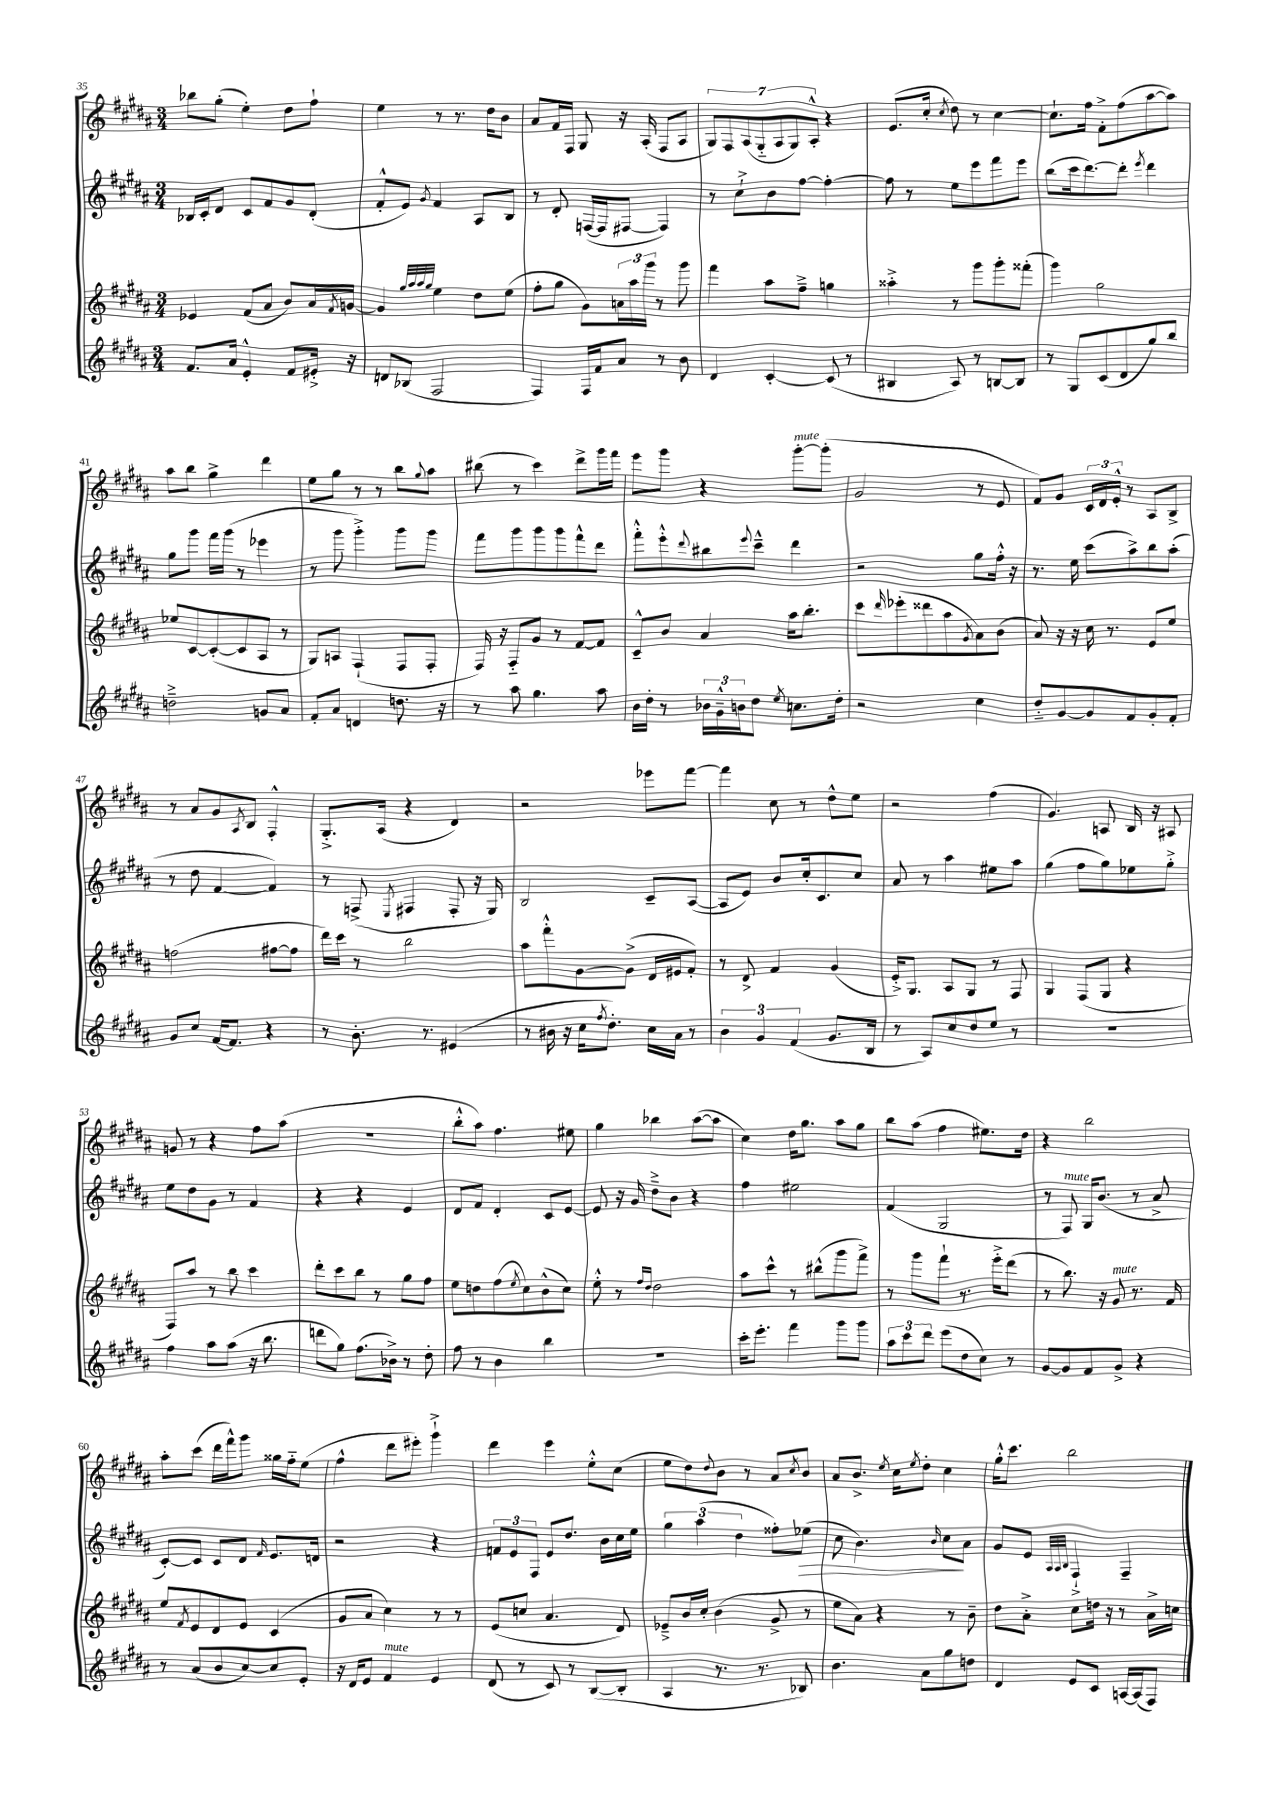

**kern	**kern	**kern	**dynam	**kern
*part4	*part3	*part2	*part2	*part1
*staff4	*staff3	*staff2	*staff2	*staff1
*clefG2	*clefG2	*clefG2	*	*clefG2
*k[f#c#g#d#a#]	*k[f#c#g#d#a#]	*k[f#c#g#d#a#]	*	*k[f#c#g#d#a#]
*M3/4	*M3/4	*M3/4	*	*M3/4
=35	=35	=35	=35	=35
8.f#/L	4e-X/	16B-X/LL	.	8bb-X\L
.	.	16c#'/J	.	.
.	.	8d#/J	.	(8gg#'\J
16a#/Jk	.	.	.	.
4e'^^/	(8f#/L	8c#/L	.	4ee'\)
.	8a#/J	8f#/	.	.
8f#/L	8b/L)	8g#/	.	8dd#\L
16e#X'^/Jk	16a#/L	(8d#'/J	.	8ff#`\J
.	8qf#/	.	.	.
16r	[16gn/JJ	.	.	.
=36	=36	=36	=36	=36
8dn/L	4g/]	8f#'^^/L	.	4ee\
(8B-X/J	.	8e/J)	.	.
.	32qqgg#/LLL	.	.	.
.	32qqaa#/	.	.	.
.	32qqaa#/	.	.	.
.	32qqgg#/JJJ	8qg#/	.	.
2F#/	4ee\	4f#/	.	8r
.	.	.	.	8.r
.	8dd#\L	8A#/L	.	.
.	.	.	.	16dd#\KL
.	(8ee\J	8B/J	.	8b\J
=37	=37	=37	=37	=37
4F#/)	8ff#'\L	8r	.	8a#/L
.	8gg#\J	8d#'/	.	16f#/L
.	.	.	.	16F#/JJ
16F#/LL	8g#\L)	([16Fn/LL	.	8G#/
16f#/J	.	16F/J]	.	.
8a#/J	24an\L	[8F#X/J	.	16r
.	24aa#\	.	.	.
.	.	.	.	(16A#'/
.	24ggg#\JJ	.	.	.
8r	8r	4F#/])	.	8F#/L
8b\	8ggg#\	.	.	8A#/J
=38	=38	=38	=38	=38
4d#/	4fff#\	8r	.	14G#/L)
.	.	.	.	14F#/
.	.	8cc#`^\L	.	.
.	.	.	.	(14A#/
.	.	.	.	14G#/
[4c#'/	8aa#\L	8b\	.	.
.	.	.	.	14A#/
.	.	.	.	14G#/)
.	8ff#~^\J	[8ff#\J	.	.
.	.	.	.	14A#'^^/J
(8c#/]	4ggn\	4ff#'\_	.	4r
8r	.	.	.	.
=39	=39	=39	=39	=39
4B#X/	4aa##X'^\	8ff#\]	.	(8.e/L
.	.	8r	.	.
.	.	.	.	16cc#'/Jk
.	.	.	.	8qcc#/
8A#/)	8r	8ee\L	.	8dd#\)
8r	8ggg#\L	8eee\	.	8r
[8Bn/L	8ggg#'\	8fff#\	.	[4cc#\
8B/J]	(8fff##X'\J	8eee\J	.	.
=40	=40	=40	=40	=40
8r	4ggg#\)	(8bb\L	.	8.cc#`\L]
8G#/L	.	16ccc#\k	.	.
.	.	[8.ddd#\)	.	16ff#\Jk
(8c#/	2gg#\	.	.	8f#'^\L
8d#/	.	8ddd#'\J]	.	(8ff#\
.	.	8qeee/	.	.
8gg#/)	.	4ddd#\	.	[8aa#\
8bb/J	.	.	.	8aa#\J])
!!LO:LB:g=z
=41	=41	=41	=41	=41
2ddn~^\	8ee-X/L	8gg#\L	.	8aa#\L
.	[8c#/	8ggg#\J	.	8bb\J
.	(8c#'/_	16fff#\LL	.	4gg#^\
.	.	(16ggg#\JJ	.	.
.	8c#/]	8r	.	.
8gn/L	8A#/J	4eee-X\	.	4ddd#\
8a#/J	8r	.	.	.
=42	=42	=42	=42	=42
8f#'/L	8G#/L)	8r	.	8ee\L
8a#/J	8An/J	8ggg#\	.	8gg#\J
4dn/	(4F#`/	4ggg#'^\)	.	8r
.	.	.	.	8r
8.ddn\	8F#/L	8ggg#\L	.	8bb\L
.	.	.	.	8qqgg#/
.	8F#'/J	8ggg#\J	.	8aa#\J
16r	.	.	.	.
=43	=43	=43	=43	=43
8r	16F#/)	8fff#\L	.	(8bb#X\
.	16r	.	.	.
8aa#\	8F#/L	8ggg#\	.	8r
4.gg#\	8g#/J	8ggg#\	.	4ccc#\)
.	8r	8ggg#\	.	.
.	[8f#/L	8fff#^^\	.	8ddd#^\L
8aa#\	8f#/J]	8ddd#\J	.	16ggg#\L
.	.	.	.	16fff#\JJ
=44	=44	=44	=44	=44
16b\LL	8c#~^^/L	8fff#'^^\L	.	8eee\L
16dd#'\JJ	.	.	.	.
8r	8b/J	8eee'^^\	.	8ggg#\J
.	.	8qqddd#/	.	.
24b-X\LL	4a#/	8bb#X\	.	4r
24g#~^^\	.	.	.	.
24bn\J	.	.	.	.
.	.	8qqeee/	.	.
8dd#\J	.	8ccc#~^^\J	.	.
8qee/	.	.	.	.
!	!	!	!	!LO:TX:a:i:t=mute
8.ccn\L	16aa#\KL	4ddd#\	.	[8ggg#'\L
.	8.bb'\J	.	.	.
.	.	.	.	(8ggg#'\J]
16dd#'\Jk	.	.	.	.
=45	=45	=45	=45	=45
2r	8ccc#\L	2r	.	2g#/
.	16qqddd#/	.	.	.
.	(8eee-X'\	.	.	.
.	8ddd##X\	.	.	.
.	8aa#\	.	.	.
.	8qg#/	.	.	.
4cc#\	8a#\)	8gg#\L	.	8r
.	(8b\J	16ff#'^^\Jk	.	8e/
.	.	16r	.	.
=46	=46	=46	=46	=46
8dd#/L	8a#/)	8.r	.	8f#/L)
[8g#/	16r	.	.	8g#/J
.	16r	16ee\	.	.
8g#/]	16cc#\	(8ccc#\L	.	24c#/LL
.	.	.	.	24d#/
.	8.r	.	.	.
.	.	.	.	24e'^^/JJ
8f#/	.	8aa#^\)	.	8r
8g#'/	8e/L	8bb\	.	8A#/L
8f#'/J	8ee/J	(8aa#'\J	.	8B^/J
!!LO:LB:g=z
=47	=47	=47	=47	=47
8g#/L	(2ffn\	8r	.	8r
8cc#/J	.	8dd#\	.	8a#/L
[16f#/KL	.	[4f#/	.	8g#/
8.f#/J]	.	.	.	.
.	.	.	.	8qA#/
.	.	.	.	8B/J
4r	[8ff#X\L	4f#/])	.	4F#'^^/
.	8ff#\J]	.	.	.
=48	=48	=48	=48	=48
8r	16ddd#\LL)	8r	.	8.G#'^/L
.	16ccc#\JJ	.	.	.
8.b'\	8r	(8Fn^/	.	.
.	.	.	.	(16A#/Jk
.	.	8qE/	.	.
.	2bb\	4F#X/	.	4r
8.r	.	.	.	.
(4e#X/	.	8F#'/	.	4d#/)
.	.	16r	.	.
.	.	16G#/)	.	.
=49	=49	=49	=49	=49
8r	8aa#\L	2B/	.	2r
16b#X\	8fff#'^^\	.	.	.
16r	.	.	.	.
16cc#\KL	[8g#\	.	.	.
8qff#/	.	.	.	.
8.dd#'\J)	.	.	.	.
.	(8g#^\J]	.	.	.
16cc#\LL	16d#/LL	8c#~/L	.	8eee-X\L
16a#\JJ	16e#X/J	.	.	.
8r	8f#'/J)	([8A#/J	.	[8fff#\J
=50	=50	=50	=50	=50
6b\	8r	8A#/L]	.	4fff#\]
.	8d#^/	8e/J)	.	.
6g#/	.	.	.	.
.	4f#/	8b/L	.	8cc#\
(6f#/	.	.	.	.
.	.	16cc#'/k	.	8r
.	.	8.c#/	.	.
8.g#/L	(4g#/	.	.	8dd#^^\L
.	.	8cc#/J	.	8ee\J
16B/Jk	.	.	.	.
=51	=51	=51	=51	=51
8r	16e'^/KL)	8a#/	.	2r
.	8.G#/J	.	.	.
8A#/L)	.	8r	.	.
8cc#/	8A#/L	4aa#\	.	.
8dd#/	8G#/J	.	.	.
8ee/J	8r	8ee#X\L	.	(4ff#\
8r	8F#/	8aa#\J	.	.
=52	=52	=52	=52	=52
2.r	4G#/	(4gg#\	.	4.g#/)
.	(8F#/L	8ff#\L	.	.
.	8G#/J	8gg#\)	.	8An/
.	4r	8ee-X\	.	16B/
.	.	.	.	16r
.	.	8gg#'^\J	.	8A#X/
!!LO:LB:g=z
=53	=53	=53	=53	=53
4ff#\	8F#/L)	8ee\L	.	8gn/
.	8aa#/J	8dd#\	.	8r
8aa#\L	8r	8g#\J	.	4r
(8aa#\J	8bb\	8r	.	.
16r	4ccc#\	4f#/	.	8ff#\L
8.bb\	.	.	.	.
.	.	.	.	(8aa#\J
=54	=54	=54	=54	=54
8dddn\L	8ddd#'\L	4r	.	2.r
8gg#\J)	8ccc#\	.	.	.
(8.ff#\L	8bb\J	4r	.	.
.	8r	.	.	.
16b-X^\Jk)	.	.	.	.
8r	8gg#\L	4e/	.	.
8dd#'\	8ff#\J	.	.	.
=55	=55	=55	=55	=55
8ff#\	8ee\L	8d#/L	.	8bb'^^\L
8r	8ddn\	8f#/J	.	8aa#\J)
4b\	(8ff#\	4d#'/	.	4.ff#\
.	8qee/	.	.	.
.	8cc#\)	.	.	.
4bb\	(8b^^\	8c#/L	.	.
.	8cc#\J)	[8e/J	.	8ee#X\
=56	=56	=56	=56	=56
2.r	8ee'^^\	8e/]	.	4gg#\
.	8r	16r	.	.
.	.	16g#/	.	.
.	16qqff#/LL	.	.	.
.	16qqdd#/JJ	.	.	.
.	2dd#\	8dd#~^\L	.	4bb-X\
.	.	8b\J	.	.
.	.	4r	.	([8aa#\L
.	.	.	.	8aa#\J]
=57	=57	=57	=57	=57
16ccc#'\KL	8aa#\L	4ff#\	.	4cc#\)
8.eee'\J	.	.	.	.
.	8ccc#^^\J	.	.	.
4fff#\	8r	2ee#X\	.	16dd#\KL
.	.	.	.	8.gg#\J
.	(8bb#X^^\L	.	.	.
8ggg#\L	8ggg#\	.	.	8aa#\L
8ggg#\J	8fff#^\J)	.	.	8gg#\J
=58	=58	=58	=58	=58
12aa#\L	8r	(4f#/	.	8bb\L
12ccc#\	.	.	.	.
.	8ggg#\L	.	.	(8aa#\J
12ddd#\J	.	.	.	.
(8eee\L	8fff#`\J	2G#/	.	4ff#\
8dd#\	8.r	.	.	.
8cc#\J)	.	.	.	8.ee#X\L)
.	16eee'^\KL	.	.	.
8r	(8ddd#\J	.	.	.
.	.	.	.	16dd#\Jk
=59	=59	=59	=59	=59
[8g#/L	8r	8r	.	4r
!	!	!LO:TX:a:i:t=mute	!	!
8g#/]	8.bb\)	8F#/)	.	.
8f#/	.	16G#/KL	.	2bb\
.	16r	(8.b/J	.	.
!	!LO:TX:a:i:t=mute	!	!	!
8g#^/J	8g#/	.	.	.
4r	8.r	8r	.	.
.	.	8a#^/	.	.
.	16f#/	.	.	.
!!LO:LB:g=z
=60	=60	=60	=60	=60
8r	8ee/L	[8c#'/L)	.	8aa#'\L
.	8qf#/	.	.	.
(8a#/L	8e/	8c#/J]	.	(8ccc#\J
8b/	8d#/	8c#/L	.	16ddd#\LL
.	.	.	.	16fff#^^\J)
[8cc#/)	8e/J	8d#/J	.	8ggg#\J
.	.	16qqf#/	.	.
8cc#/]	(4c#/	8.e/L	.	16gg##X\LL
.	.	.	.	16ff#\J
8e'/J	.	.	.	(8ee\J
.	.	16dn/Jk	.	.
=61	=61	=61	=61	=61
16r	8g#/L	2r	.	4ff#^^\
16d#/KL	.	.	.	.
8e/J	8a#/J	.	.	.
!LO:TX:a:i:t=mute	!	!	!	!
4f#/	4cc#\)	.	.	8ddd#\L
.	.	.	.	8eee#X'\J)
4e/	8r	4r	.	4ggg#`^\
.	8r	.	.	.
=62	=62	=62	=62	=62
(8d#/	(8e/L	12fn/L	.	4ddd#\
.	.	12e/	.	.
8r	8ccn/J	.	.	.
.	.	12F#/J	.	.
8c#/)	4.a#/	8e/L	.	4eee\
8r	.	8.dd#/J	.	.
([8B/L	.	.	.	8ee'^^\L
.	.	16b\LL	.	.
8B'/J]	8d#/)	16cc#\	.	(8cc#\J
.	.	16ee\JJ	.	.
=63	=63	=63	=63	=63
4A#/	8e-X~^/L	6gg#\	.	8ee\L
.	16b/L	.	.	8dd#\)
.	.	(6aa#\	.	.
.	16cc#'/JJ	.	.	.
.	.	.	.	8qqdd#/
8.r	(4b\	.	.	8b\J
.	.	6dd#\	.	.
.	.	.	.	8r
8.r	.	.	.	.
.	8g#^/	8ff##X'\L)	.	8a#/L
.	.	.	.	8qcc#/
!	!	!	!LO:HP:b	!
8B-X/)	8r	(8ee-X\J	>	8b/J
=64	=64	=64	=64	=64
4.b\	8ee\L	8cc#\	.	8a#/L
.	8a#\J)	4.b\)	.	8.b^/J
.	4r	.	.	.
.	.	.	.	8qee/
.	.	.	.	16cc#\KL
.	.	.	.	8qee/
8a#\L	.	.	.	8dd#'\J
.	.	16qqb/	.	.
8gg#\	8r	8cc#\L	.	4cc#\
8ddn\J	8b~\	8a#\J	]	.
=65	=65	=65	=65	=65
4d#/	8dd#\L	8g#/L	.	16gg#'^^\KL
.	.	.	.	8.ccc#\J
.	8a#'^\J	8e/J	.	.
.	.	32qqA#/LLL	.	.
.	.	32qqA#/	.	.
.	.	32qqB/JJJ	.	.
8e/L	8cc#\L	4F#`^/	.	2bb\
8c#/J	16ddn\Jk	.	.	.
.	16r	.	.	.
[16An/LL	8r	4F#~/	.	.
(16A/J]	.	.	.	.
8F#/J)	16a#^\LL	.	.	.
.	16ccn\JJ	.	.	.
==	==	==	==	==
*-	*-	*-	*-	*-
